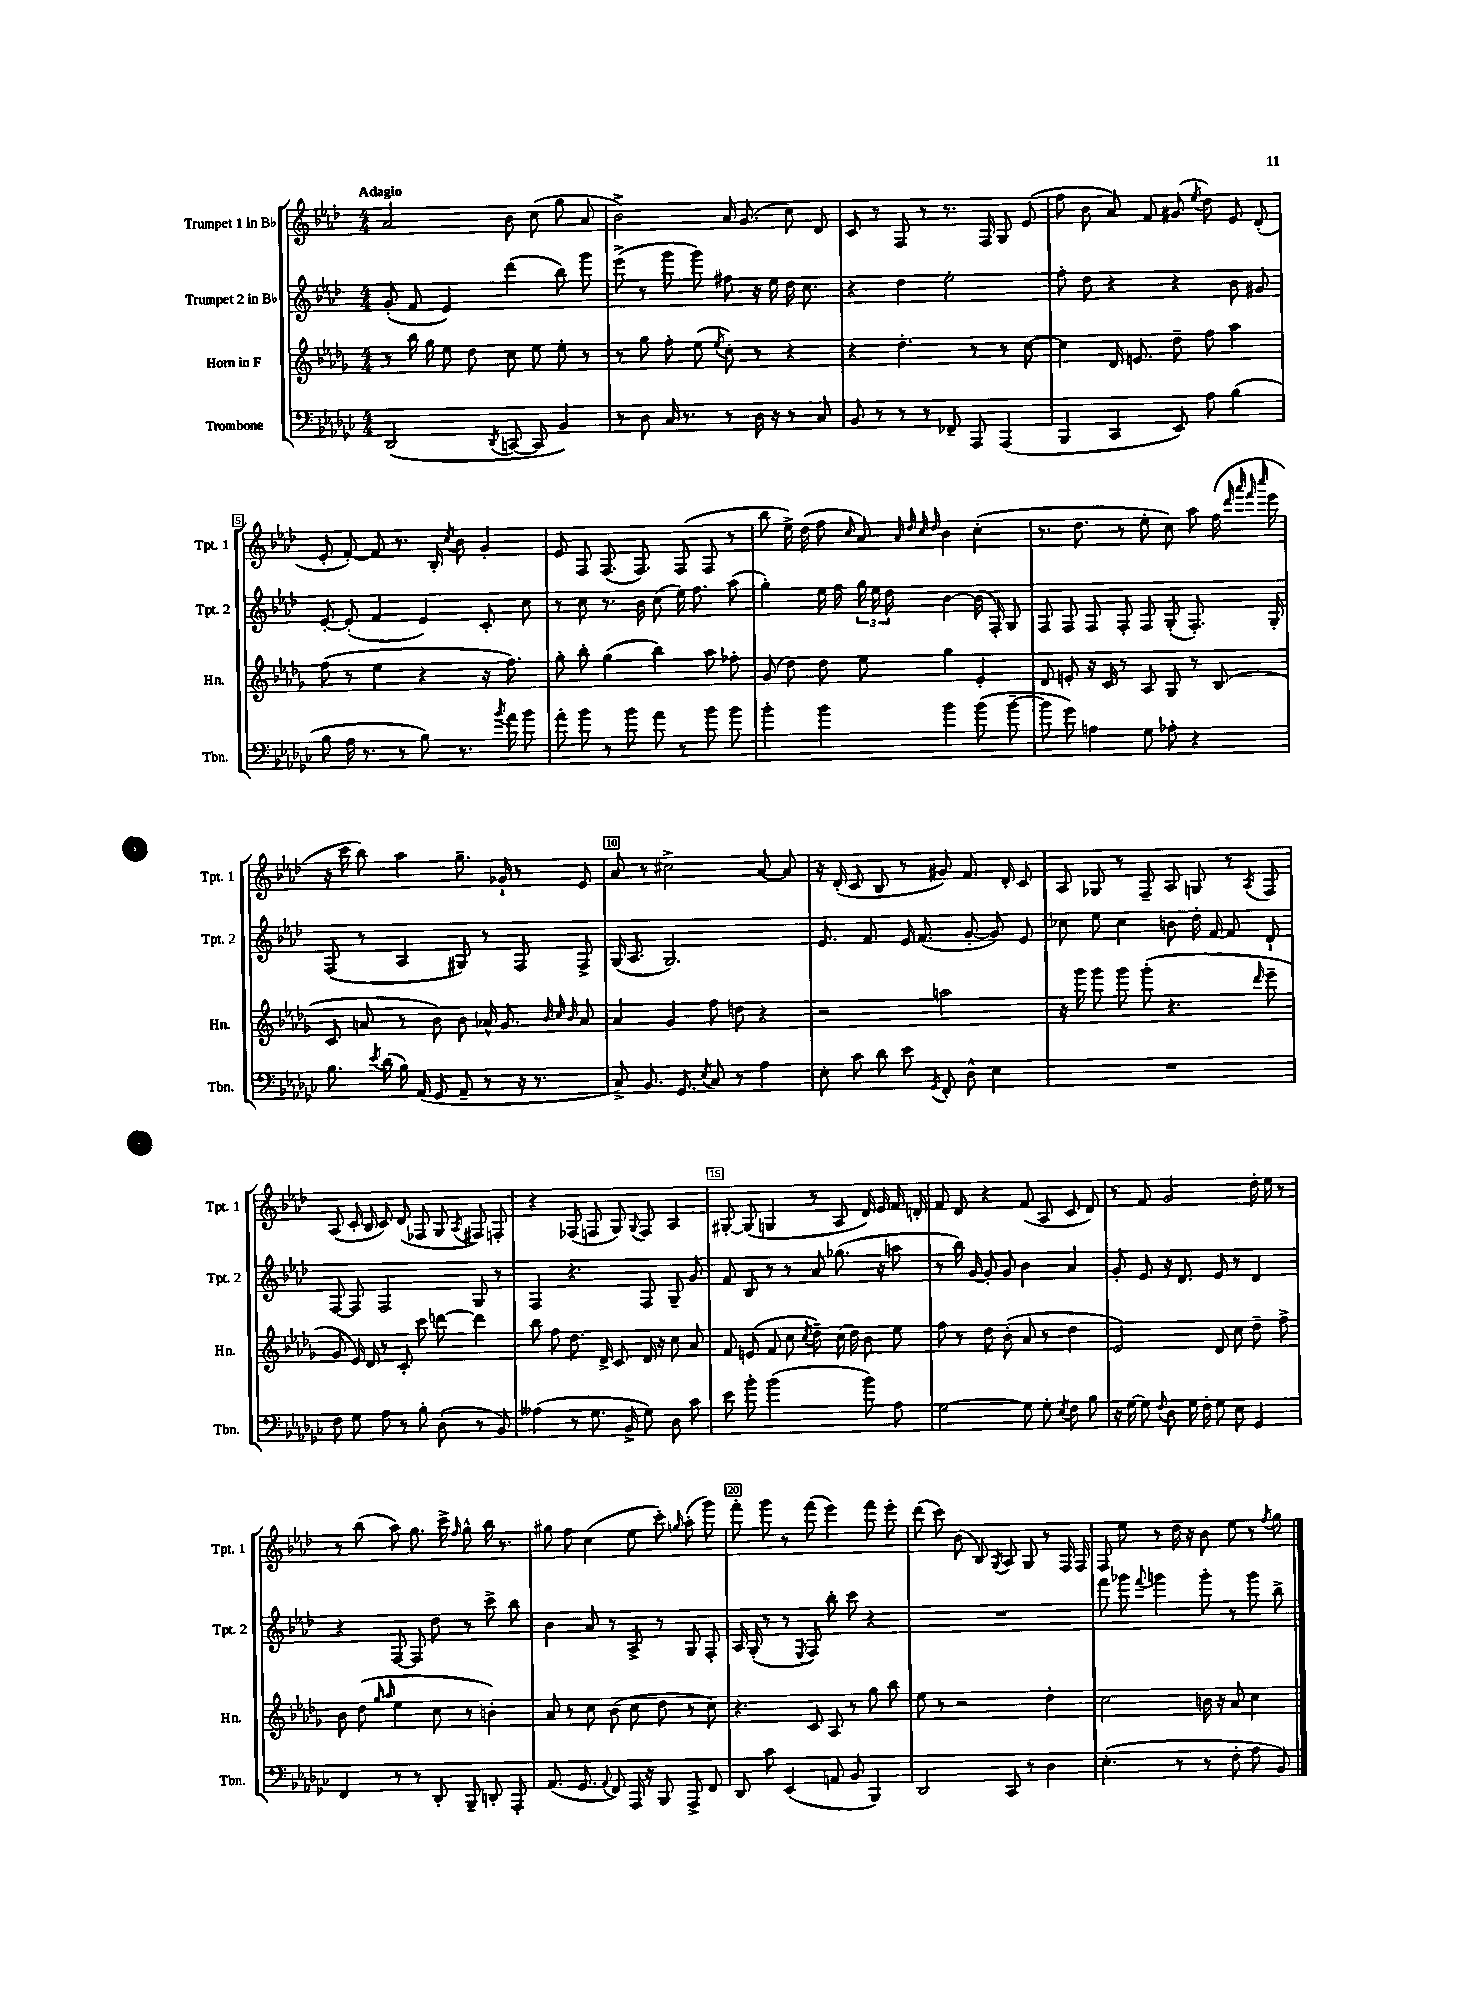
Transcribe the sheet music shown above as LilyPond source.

<<
\new StaffGroup <<
\new Staff = "s0" \with { instrumentName = "Trumpet 1 in Bb" shortInstrumentName = "Tpt. 1" } {
    \clef treble \key aes \major \numericTimeSignature \time 4/4 \tempo "Adagio"
    \autoBeamOff aes'2 bes'8 c''8( g''8 aes'8 |
    bes'2->) aes'16 g'8.( c''8) des'8 |
    c'8 r8 f8 r8 r8. f16 g8 ees'8( |
    f''8 bes'8 aes'8) f'8 gis'8( \acciaccatura { ees''8 } des''8) ees'8 des'8-.( |
    ees'8-. f'8~-.) f'8 r8. bes16-. \acciaccatura { c''8 } bes'8 g'4-. |
    ees'8 f8 f8.( f8.) f8( f8 r8 |
    bes''8 ees''16->) des''16( f''8 \grace { c''16 } aes'8) \grace { aes'32 des''32 c''32 des''32 } bes'4 c''4-.( |
    r8. des''8. r8 ees''8-. c''8) aes''8 f''16( \grace { des'''32 aes'''32 f'''32 c''''32 } ees'''16 |
    r16 c'''16 bes''8) aes''4 g''8.-- ges'16-! r8 ees'8 |
    aes'8 r8 cis''2-> aes'8~ aes'8 |
    r16 des'16-.( c'8 bes8 r8 gis'8) f'8. des'16-. c'8 |
    aes8 ges8 r8 f8-- aes8 g8 r8 \acciaccatura { aes8 } f8 |
    aes8( c'16-. bes16 c'8) des'8( fes8 g8 \acciaccatura { aes8 } fis8) f8-. |
    r4 fes8( f8 g8) \appoggiatura { g8 } f8 aes4 |
    gis8~-. gis8( g4 r8 aes8 des'16) ees'16 f'16 d'16-. |
    f'8 des'8 r4 f'8( aes8 c'8 des'8) |
    r8 f'8 g'2 des''16-. ees''16 r8 |
    r8 bes''8( aes''8) g''8. c'''16-> \grace { f''16 } g''8-^ bes''16 r8. |
    gis''8 f''8 c''4( ees''8 c'''8-.) \grace { g''16 } aes''8-.( g'''8) |
    f'''8-. g'''8 r8 f'''8( ees'''4) f'''8 ees'''8-. |
    des'''8( c'''8) bes'8( bes8) \acciaccatura { g8 } aes8 g8 r8 f16 f16 |
    f8 ees''8 r8 des''16 r16 bes'8 ees''8 r8 \acciaccatura { f''8 } g''8 \bar "|." |
}
\new Staff = "s1" \with { instrumentName = "Trumpet 2 in Bb" shortInstrumentName = "Tpt. 2" } {
    \clef treble \key aes \major \numericTimeSignature \time 4/4
    \autoBeamOff g'8-.( f'8 ees'4) des'''4( bes''8) g'''8 |
    ees'''8->( r8 g'''8 g'''8) fis''8 r16 ees''16 des''16 c''8. |
    r4 des''4 ees''2-. |
    f''8-. des''8 r4 r4 bes'8 gis'8 |
    ees'8~-. ees'8-.( f'4 ees'4) c'8-. c''8 |
    r8 c''8 r8. bes'16 c''8( ees''16) f''8. aes''8( |
    g''4-.) ees''16 f''16 \tuplet 3/2 { g''16 ees''16 des''16 } bes'4~ bes'16( f16-.) g8 |
    f8 f8 f8 f8-. f8 g8-.( f8.-.) g16-. |
    f8( r8 aes4 gis8) r8 f8 f8-> |
    g16( aes8. g2.) |
    ees'8. f'8. ees'16 f'8.( g'8~-. g'8) ees'8 |
    ces''8 ees''8 ces''4 b'8 des''16-. f'16~ f'8 des'8-! |
    f8~ f8 f2 g8 r8 |
    f4 r4. f8 g8-- g'8 |
    f'8 bes8 r8 r8 aes'8 ges''8.( r16 a''8 |
    r8 bes''16) g'16~ g'8-. g'8 bes'4 aes'4 |
    g'8-. ees'8 r16 des'8. ees'8 r8 des'4 |
    r4 f8~ f8 des''8 r8 c'''8-> bes''8 |
    bes'4 aes'8 r8 aes8-> r8 g8 f8-. |
    aes16 g16-.( r8 r8 \acciaccatura { ees8 } f8) bes''8-. c'''8 r4 |
    R1 |
    f'''8 ges'''8 \appoggiatura { f'''8 } g'''4 g'''8-. r8 g'''8 bes''8-> \bar "|." |
}
\new Staff = "s2" \with { instrumentName = "Horn in F" shortInstrumentName = "Hn." } {
    \clef treble \key des \major \numericTimeSignature \time 4/4
    \autoBeamOff r8 bes''16 ges''16 ees''8 des''8 c''8 ees''8 ees''8-. r8 |
    r8 ges''8 f''8-. ees''8( \acciaccatura { ees''8 } c''8-.) r8 r4 |
    r4 des''4.-. r8 r8 c''8~ |
    c''4 des'16 e'8. des''8-- f''8 aes''4 |
    f''8( r8 ees''4 r4 r16 f''8.) |
    ges''8-. bes''8-. ges''4( bes''4) aes''8 fes''8-. |
    ges'8( des''8) des''8 ees''8 ges''4 ees'4-. |
    des'8 e'8-. r16 c'16 r8 aes8 ges8 r8 bes8( |
    c'8 a'8 r8 bes'8) bes'8 aes'16-^ ges'8. \grace { bes'32 c''32 bes'32 } aes'8 |
    aes'4 ges'4 f''8 d''8 r4 |
    r2 a''2 |
    r16 ges'''16 ges'''8 ges'''8 ges'''8-.( r4. \grace { des'''16 } ees'''8-- |
    ges'8 ees'16) des'16 r8 c'8-. c'''8 d'''8~ d'''4 |
    bes''8 f''8 des''8. des'16-> c'8 des'16 r16 c''8 aes'8 |
    f'8 e'8( f'8 c''8 \acciaccatura { c''8 } des''8--) c''16( des''16) bes'8 ees''8 |
    f''8 r8 des''8 bes'8-.( aes'8 r8 des''4 |
    ees'2) des'8 c''8 des''8-- f''8-> |
    bes'8 des''8( \grace { ges''16 aes''16 } ees''4 c''8 r8 b'4-.) |
    aes'8 r8 c''8 bes'8( c''8 des''8 r8 c''8) |
    r4. c'8 aes8 r8 ges''8 bes''8 |
    ees''8 r8 r2 des''4-. |
    c''2 b'16 r16 aes'8 c''4 \bar "|." |
}
\new Staff = "s3" \with { instrumentName = "Trombone" shortInstrumentName = "Tbn." } {
    \clef bass \key ges \major \numericTimeSignature \time 4/4
    \autoBeamOff des,2( \acciaccatura { des,8 } c,8~ c,8 bes,4) |
    r8 des8 ces16 r8. r8 des16 r16 r8 ces8 |
    bes,8 r8 r8 r8 fes,8-- aes,,8 aes,,4( |
    bes,,4 ces,4 ees,8) aes8 bes4( |
    bes8 aes16 r8. r8 bes8) r8. \acciaccatura { bes'8 } aes'16 bes'8 |
    aes'8-. bes'8 r8 bes'8 aes'8 r8 bes'8 bes'8 |
    bes'4-. bes'4 bes'4 bes'8( bes'8~-- |
    bes'8 ges'8) a4 ges8 aes8-. r4 |
    bes8. \acciaccatura { ees'8 } des'16( bes16) aes,16( ges,8 aes,8-- r8 r16 r8. |
    ces8->) bes,8. ges,8. \acciaccatura { ees8 } ces8 r8 aes4 |
    ees8-. ces'8 des'8 ees'8 \acciaccatura { ges,8 } f,8-. des8-^ ees4 |
    R1 |
    f8 ges8 aes8 r8 bes8-. des8-.( r8 bes,8) |
    aeses4( r8 ges8. bes,16-> ges8) des8 ces'8 |
    ees'8 bes'8-. bes'2( bes'8) aes8 |
    ges2~ ges8 ges8-. \acciaccatura { ees8 } f8 bes8 |
    r16 ges16~ ges8 \appoggiatura { f8 } des8 ges16 f16-. ges8 ees8 ges,4 |
    f,4 r8 r8 des,8-. bes,,8-- d,8-. aes,,8-. |
    aes,8.( ges,8. \appoggiatura { aes,8 } f,8) aes,,16 r16 bes,,8 aes,,8-> f,8 |
    des,8 ces'8 ees,4( a,8 bes,8 bes,,4) |
    des,2 ces,8 r8 des4 |
    ees4.-.( r8 r8 f8-. aes8 bes,8) \bar "|." |
}
>>
>>
\layout { \context { \Score \override BarNumber.break-visibility = ##(#f #t #t) barNumberVisibility = #(every-nth-bar-number-visible 5) \override BarNumber.stencil = #(make-stencil-boxer 0.1 0.3 ly:text-interface::print) } }
